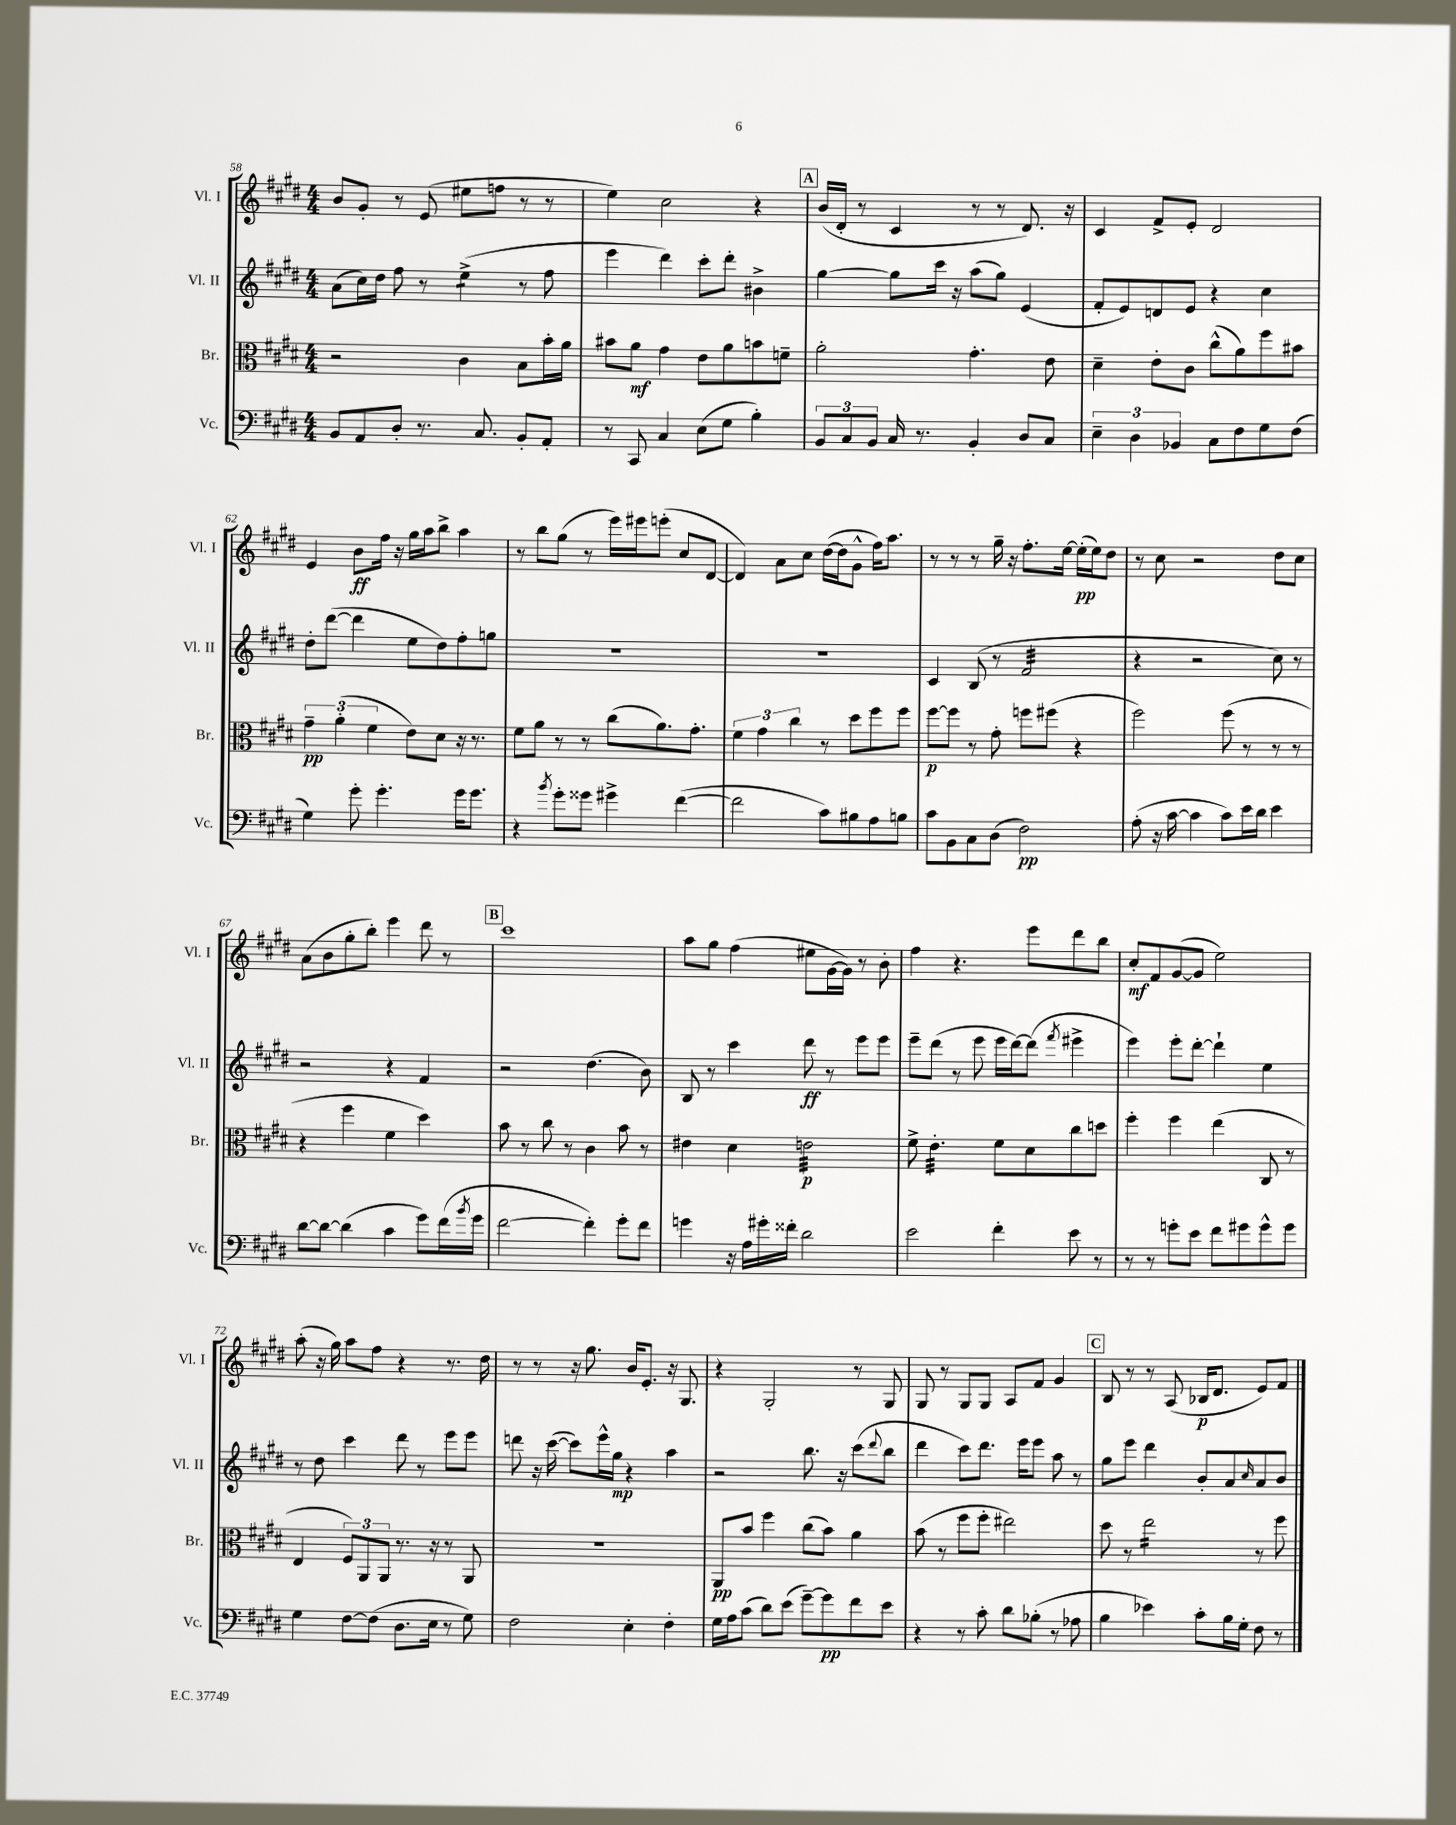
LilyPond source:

<<
\new StaffGroup <<
\new Staff = "s0" \with { instrumentName = "Vl. I" shortInstrumentName = "Vl. I" } {
    \clef treble \key e \major \numericTimeSignature \time 4/4
    b'8 gis'8-. r8 e'8( eis''8 f''8 r8 r8 |
    e''4) cis''2 r4 |
    \mark \markup { \box "A" } b'16( dis'16-. r8 cis'4 r8 r8 dis'8.) r16 |
    cis'4 fis'8-> e'8-. dis'2 |
    e'4 b'8\ff fis''16 r16 gis''16 a''16 b''8-> a''4 |
    r8 b''8 gis''8( r8 e'''16) eis'''16 e'''8-.( cis''8 dis'8~ |
    dis'4) a'8 cis''8 dis''16~( dis''16 gis'8-^ fis''16) a''8. |
    r8 r8 r8 gis''16-- r16 fis''8.-. e''16~ e''16-.\pp( e''16) dis''8 |
    r8 cis''8 r2 dis''8 cis''8 |
    a'8( b'8 gis''8-. b''8-.) e'''4 dis'''8 r8 |
    \mark \markup { \box "B" } cis'''1 |
    a''8 gis''8 fis''4( eis''8 gis'16~ gis'16) r8 b'8-. |
    fis''4 r4. e'''8 dis'''8 b''8 |
    cis''8-.\mf fis'8 gis'8~( gis'8 e''2) |
    a''8-.( r16 gis''16) a''8 fis''8 r4 r8. dis''16 |
    r8 r8 r16 gis''8. b'16 e'8.-. r16 gis8. |
    r4 gis2-. r8 gis8 |
    gis8 r8 gis8 gis8 a8 fis'8 gis'4 |
    \mark \markup { \box "C" } b8 r8 r8 a8( bes16\p dis'8. e'8) fis'8 \bar "|." |
}
\new Staff = "s1" \with { instrumentName = "Vl. II" shortInstrumentName = "Vl. II" } {
    \clef treble \key e \major \numericTimeSignature \time 4/4
    a'8( cis''16) dis''16 fis''8 r8 e''4:8->( r8 fis''8 |
    e'''4 dis'''4) cis'''8-. dis'''8-. bis'4-> |
    \mark \markup { \box "A" } gis''4~ gis''8 cis'''16 r16 a''8( gis''8) e'4( |
    fis'8-. e'8) d'8 e'8 r4 cis''4 |
    dis''8-. dis'''8~( dis'''4 e''8 dis''8) fis''8-. g''8 |
    R1 |
    R1 |
    cis'4 b8( r8 fis'2:32 |
    r4 r2 cis''8) r8 |
    r2 r4 fis'4 |
    \mark \markup { \box "B" } r2 dis''4.( b'8) |
    b8 r8 cis'''4 dis'''8\ff r8 e'''8 e'''8 |
    e'''8-- dis'''8( r8 e'''8 e'''16 dis'''16~) dis'''8( \acciaccatura { fis'''8 } eis'''4-> |
    e'''4) e'''8-. dis'''8~-. dis'''4-! e''4 |
    r8 dis''8 cis'''4 dis'''8 r8 e'''8 e'''8 |
    d'''8 r16 cis'''16~( cis'''8) e'''16-^ gis''16\mp r4 a''4 |
    r2 b''8. r16 cis'''8( \appoggiatura { dis'''8 } b''8 |
    dis'''4 cis'''8) dis'''8. e'''16 e'''8 a''8 r8 |
    \mark \markup { \box "C" } gis''8 e'''8 dis'''4 b'8-. a'8 \grace { cis''16 } a'8 b'8 \bar "|." |
}
\new Staff = "s2" \with { instrumentName = "Br." shortInstrumentName = "Br." } {
    \clef alto \key e \major \numericTimeSignature \time 4/4
    r2 cis'4 b8 b'16-. a'16 |
    bis'8 a'8\mf gis'4 e'8 a'8 b'8 f'8-- |
    \mark \markup { \box "A" } a'2-. gis'4.-. e'8 |
    dis'4-- e'8-. cis'8 cis''8-^( a'8) fis''8 bis'8 |
    \tuplet 3/2 { gis'4--\pp a'4-.( fis'4 } e'8) dis'8 r16 r8. |
    fis'8 a'8 r8 r8 cis''8( a'8.) gis'8.-. |
    \tuplet 3/2 { fis'4 gis'4 cis''4 } r8 dis''8 fis''8 fis''8 |
    fis''8~\p fis''8 r8 gis'8-. f''8 fis''8( r4 |
    fis''2) fis''8( r8 r8 r8 |
    r4 fis''4 fis'4 dis''4) |
    \mark \markup { \box "B" } b'8 r8 cis''8 r8 cis'4 b'8 r8 |
    eis'4 dis'4 e'2:32\p |
    fis'8-> e'4.:32-. fis'8 dis'8 cis''8 d''8 |
    fis''4-. fis''4 e''4( cis8 r8 |
    e4 \tuplet 3/2 { fis8) a,8 a,8 } r8. r16 r8 a,8 |
    R1 |
    a,8\pp b'8 fis''4 cis''8( b'8) a'4 |
    b'8( r8 fis''8 fis''8-. eis''2) |
    \mark \markup { \box "C" } dis''8 r8 e''2:16 r8 fis''8 \bar "|." |
}
\new Staff = "s3" \with { instrumentName = "Vc." shortInstrumentName = "Vc." } {
    \clef bass \key e \major \numericTimeSignature \time 4/4
    b,8 a,8 dis8-. r8. cis8. b,8-. a,8-. |
    r8 cis,8 cis4 e8( gis8 b4-.) |
    \mark \markup { \box "A" } \tuplet 3/2 { b,8 cis8 b,8 } cis16 r8. b,4-. dis8 cis8 |
    \tuplet 3/2 { e4-- dis4 bes,4 } cis8 fis8 gis8 fis8( |
    gis4) gis'8-. gis'4.-. gis'16 gis'8. |
    r4 \acciaccatura { b'8 } gis'8-. gisis'8 gis'4-> fis'4~( |
    fis'2 cis'8) bis8 a8 b8 |
    cis'8 b,8 cis8 dis8( fis2\pp) |
    a8-.( r16 cis'16~ cis'4 cis'8) e'16 dis'16 e'4 |
    dis'8~ dis'8~ dis'4( cis'4 gis'8) fis'16( \acciaccatura { b'8 } gis'16 |
    \mark \markup { \box "B" } fis'2~ fis'4-.) gis'8-. fis'8 |
    g'4 r16 a16 gis'16-. fisis'16-. dis'2 |
    e'2 fis'4-. e'8 r8 |
    r8 r8 g'8-. e'8 fis'8 gis'8 gis'8-^ gis'8 |
    gis4 fis8~ fis8( dis8. e16 r8 gis8) |
    fis2 e4-. fis4-. |
    gis16 a16 cis'8( dis'8) e'8( gis'8~--) gis'8\pp fis'8 e'8 |
    r4 r8 cis'8-. dis'8 bes8-.( r8 aes8 |
    \mark \markup { \box "C" } b4 ees'4) cis'8-. b16 gis16-. fis8 r8 \bar "|." |
}
>>
>>
\layout { \context { \Score currentBarNumber = #58 } }
